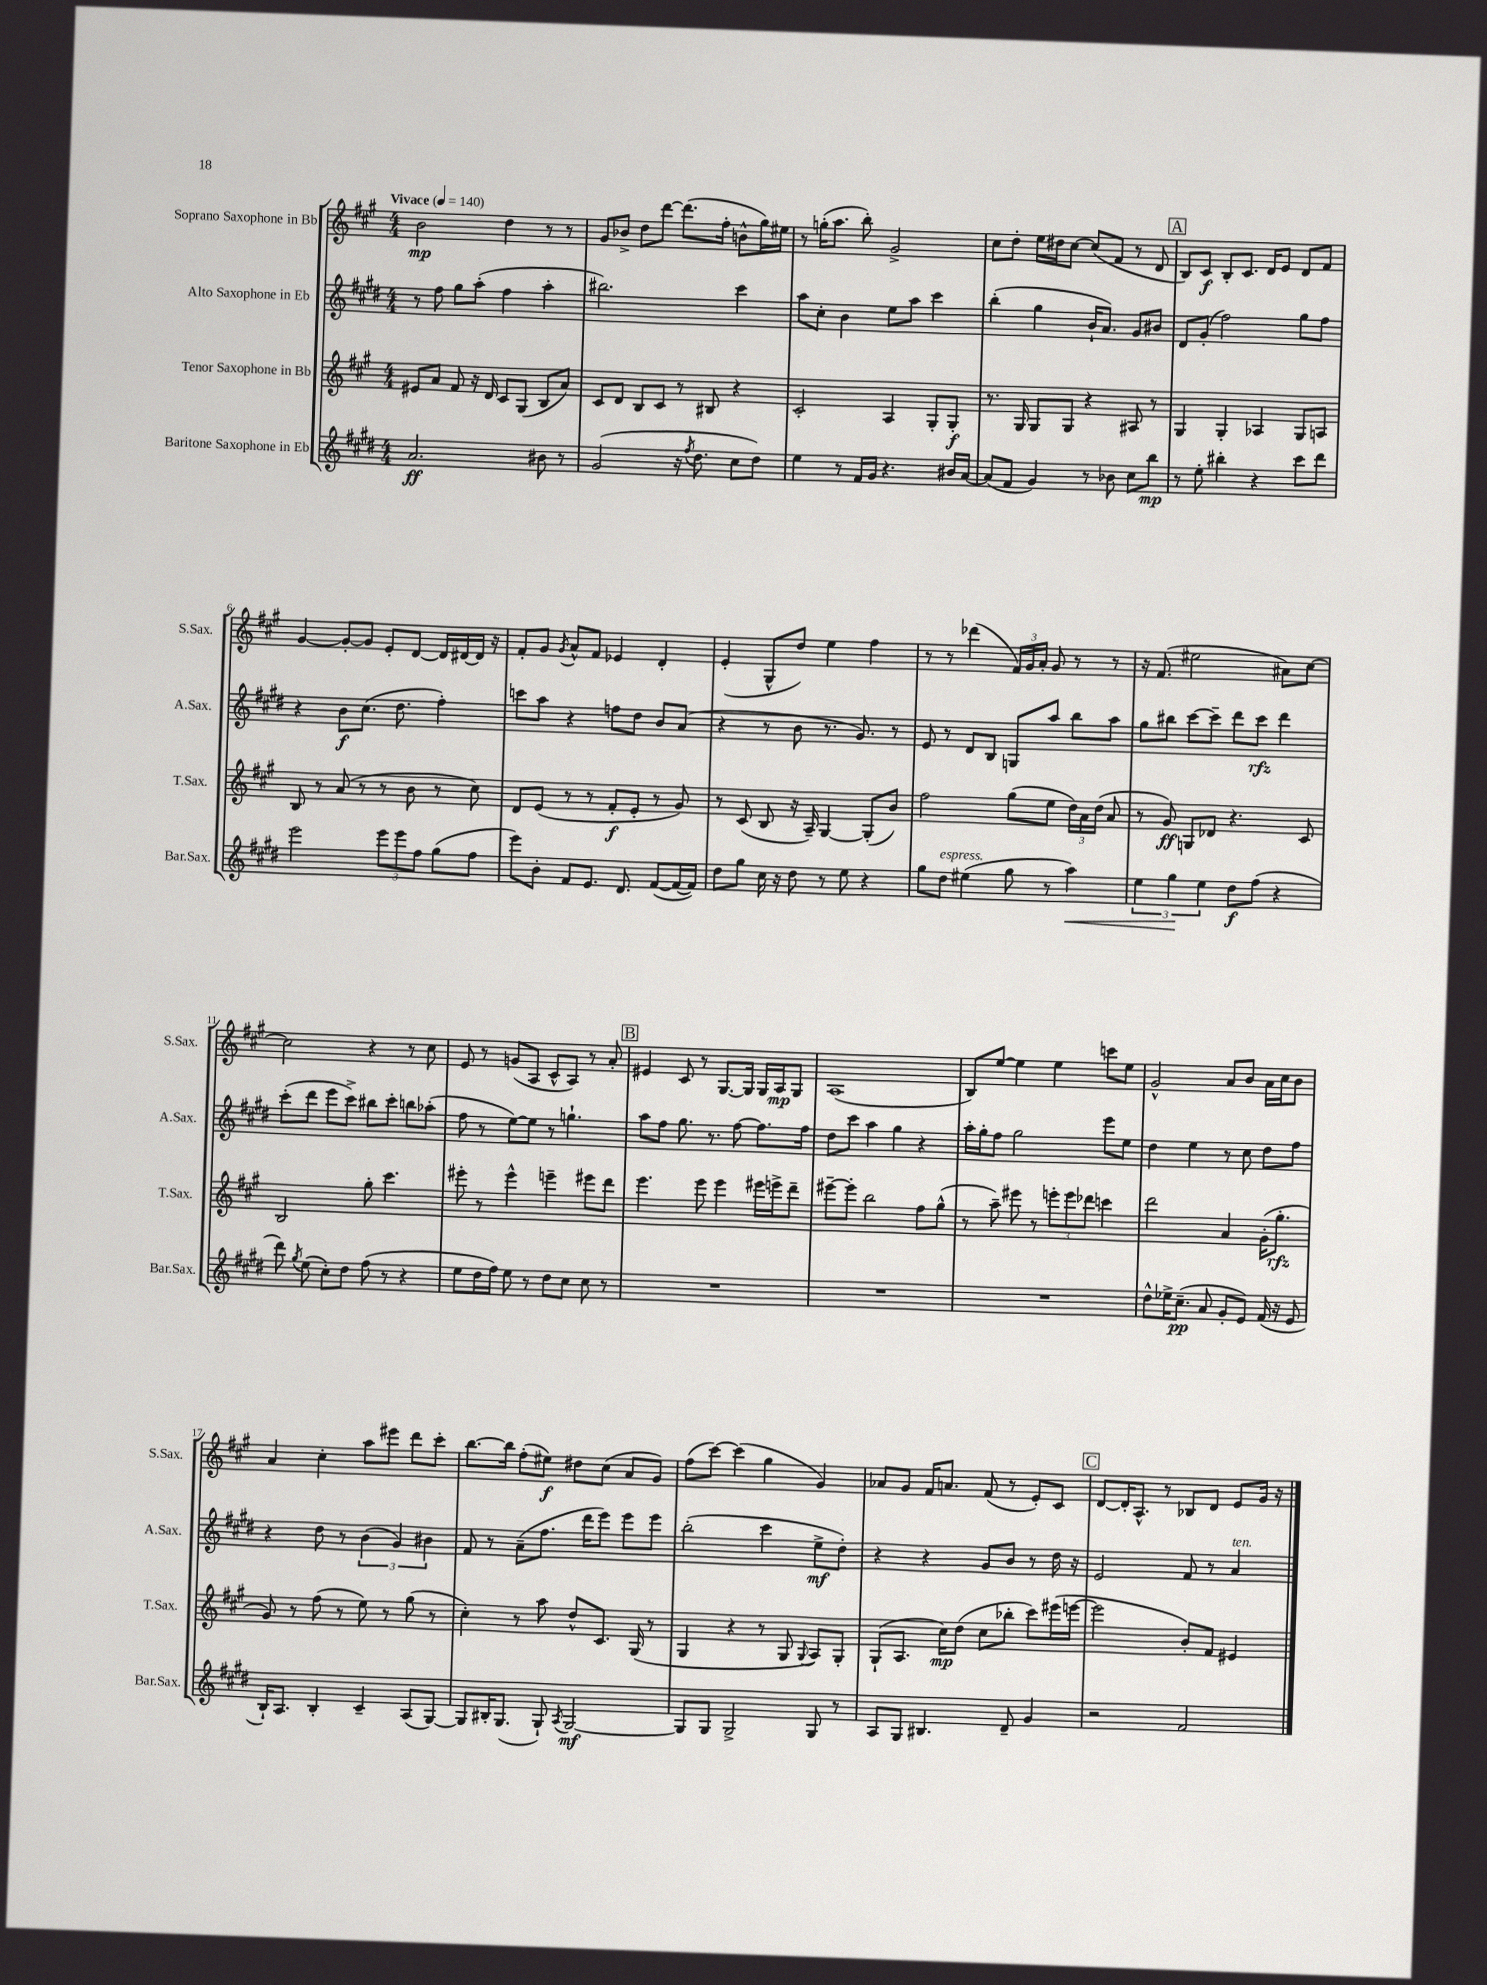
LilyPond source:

<<
\new StaffGroup <<
\new Staff = "s0" \with { instrumentName = "Soprano Saxophone in Bb" shortInstrumentName = "S.Sax." } {
    \clef treble \key a \major \numericTimeSignature \time 4/4 \tempo "Vivace" 4 = 140
    \autoBeamOff b'2\mp d''4 r8 r8 |
    gis'8[ bes'8]-> d''8[ d'''8]~ d'''8.[( fis''16]-. b'8[-^ gis''16) eis''16] |
    r8 g''16[-.( a''8.] b''8-.) gis'2-> |
    cis''8[ d''8]-. e''16[ dis''16 cis''8]~ cis''8[( fis'8] r8 d'8 |
    \mark \markup { \box "A" } b8[) cis'8]\f b8[-. cis'8.] d'16[ e'8] d'8[ fis'8] |
    gis'4~ gis'8[~-. gis'8] e'8[-. d'8]~ d'16[ dis'16~ dis'16] r16 |
    fis'8[-. gis'8] \acciaccatura { gis'8 } a'8[-^ fis'8] ees'4 d'4-. |
    e'4-.( gis8[-^ d''8]) e''4 fis''4 |
    r8 r8 des'''4( \tuplet 3/2 { fis'16[) gis'16 a'16]-. } gis'8 r8 r8 |
    r16 fis'8.( eis''2 ais'8[) cis''8]~ |
    cis''2 r4 r8 cis''8 |
    e'8 r8 g'8[( a8] cis'8[-^ a8]) r8 a'8-. |
    \mark \markup { \box "B" } eis'4 cis'8 r8 gis8.[~ gis16] gis16[ a16\mp gis8] |
    a1( |
    b8[) e''8]~ e''4 e''4 c'''8[ e''8] |
    gis'2-^ a'8[ b'8] a'16[ cis''16 b'8] |
    a'4 cis''4-. a''8[ eis'''8] d'''8[ cis'''8]-. |
    b''8.[~ b''16] fis''8[-.( eis''8]\f) dis''8[ cis''8]( a'8[ gis'8]) |
    fis''8[( cis'''8]~) cis'''4( gis''4 gis'4) |
    aes'8[ gis'8] fis'16[ a'8.] fis'8( r8 e'8[-.) cis'8] |
    \mark \markup { \box "C" } d'8[~ d'16-. a8.]-^ r8 bes8[ d'8] e'8[ gis'16] r16 \bar "|." |
}
\new Staff = "s1" \with { instrumentName = "Alto Saxophone in Eb" shortInstrumentName = "A.Sax." } {
    \clef treble \key e \major \numericTimeSignature \time 4/4
    \autoBeamOff r8 fis''8 gis''8[ a''8]-.( fis''4 a''4-. |
    bis''2.) cis'''4 |
    a''8[ cis''8]-. b'4 e''8[ a''8] cis'''4 |
    b''4-.( gis''4 b'16[-! a'8.]) gis'8[ bis'8] |
    \mark \markup { \box "A" } dis'8[ gis'8]-.( fis''2) gis''8[ fis''8] |
    r4 b'8[\f cis''8.]( dis''8. fis''4-.) |
    c'''8[ a''8] r4 f''8[ dis''8] b'8[ a'8]( |
    r4 r8 b'8 r8. gis'8.) r8 |
    e'8 r8 dis'8[ b8] g8[ a''8] b''8[ a''8] |
    gis''8[ bis''8] cis'''8[~ cis'''8]-- dis'''8[ cis'''8]\rfz dis'''4 |
    cis'''8[-.( dis'''8] e'''8[ cis'''8]->) bis''8[ cis'''8]-. b''8[ aes''8]-.( |
    fis''8 r8 e''8[~) e''8] r8 g''4.-! |
    \mark \markup { \box "B" } a''8[ fis''8] gis''8. r8. fis''8~ fis''8.[ fis''16] |
    dis''8[ cis'''8] a''4 gis''4 r4 |
    a''16[-. gis''16-. fis''8] gis''2 e'''8[ e''8] |
    dis''4 e''4 r8 cis''8 dis''8[ fis''8] |
    r4 dis''8 r8 \tuplet 3/2 { b'4( gis'4) bis'4 } |
    fis'8 r8 a'8[--( fis''8.] dis'''16[ e'''8]) e'''8[ e'''8] |
    b''2-.( cis'''4 e''8[->\mf dis''8]-.) |
    r4 r4 gis'8[ b'8] r8 dis''16 r16 |
    \mark \markup { \box "C" } e'2 fis'8 r8 a'4^\markup { \italic "ten." } \bar "|." |
}
\new Staff = "s2" \with { instrumentName = "Tenor Saxophone in Bb" shortInstrumentName = "T.Sax." } {
    \clef treble \key a \major \numericTimeSignature \time 4/4
    \autoBeamOff eis'8[ a'8] fis'8 r16 d'16 cis'8[ gis8]( b8[ a'8]) |
    cis'8[ d'8] b8[ cis'8] r8 bis8 r4 |
    cis'2-. a4 gis8[-. gis8]-.\f |
    r8. gis16 gis8[ gis8] r4 ais8 r8 |
    \mark \markup { \box "A" } gis4 gis4-. aes4 gis8[ a8] |
    b8 r8 a'8( r8 r8 b'8 r8 cis''8) |
    d'8[ e'8]( r8 r8 fis'8[-.\f e'8]-. r8 gis'8) |
    r8 cis'8( b8 r16 a16--) gis4~ gis8[-.( b'8]) |
    fis''2 gis''8[( e''8] \tuplet 3/2 { d''16[) a'16 d''16]( } a'8 |
    r8 gis'8\ff) g8[ des'8] r4. cis'8 |
    b2 gis''8-. cis'''4. |
    eis'''8-. r8 eis'''4-^ e'''4-- eis'''8[ d'''8] |
    \mark \markup { \box "B" } e'''4. e'''8 e'''4 eis'''16[ e'''16-> d'''8]-- |
    eis'''8[~-- eis'''8]-. b''2 fis''8[ gis''8]-^( |
    r8 a''8--) eis'''8 r8 \tuplet 3/2 { e'''8[-. e'''8 des'''8] } c'''4 |
    d'''2 a'4 gis'16[-.( gis''8.]-.\rfz |
    gis'8) r8 fis''8( r8 e''8) r8 gis''8( r8 |
    cis''4-.) r8 a''8 d''8[-^ cis'8.] gis16( r8 |
    gis4 r4 r8 gis8 \appoggiatura { gis8 } a8[) gis8]-. |
    gis8[-!( a8.] cis''16[\mp) d''8]( cis''8[ bes''8]-. cis'''8[) eis'''16( e'''16]~ |
    \mark \markup { \box "C" } e'''2 b'8[-.) fis'8] eis'4 \bar "|." |
}
\new Staff = "s3" \with { instrumentName = "Baritone Saxophone in Eb" shortInstrumentName = "Bar.Sax." } {
    \clef treble \key e \major \numericTimeSignature \time 4/4
    \autoBeamOff a'2.\ff bis'8 r8 |
    gis'2( r16 \acciaccatura { fis''8 } dis''8. cis''8[ dis''8]) |
    e''4 r8 fis'16[ gis'16] r4. bis'16[ a'16]~ |
    a'8[( fis'8] gis'4) r8 bes'8 cis''8[ b''8]\mp |
    \mark \markup { \box "A" } r8 e''8-. bis''4-. r4 cis'''8[ dis'''8] |
    e'''2 \tuplet 3/2 { e'''8[ e'''8 fis''8] } gis''8[( fis''8] |
    e'''8[) b'8]-. fis'8[ e'8.] dis'8. fis'8[~( fis'16~ fis'16]) |
    dis''8[ gis''8] cis''16 r16 dis''8 r8 e''8 r4 |
    gis''8[ dis''8]^\markup { \italic "espress." } eis''4( gis''8 r8 a''4\<) |
    \tuplet 3/2 { e''4 gis''4\! e''4 } dis''8[\f fis''8]( r4 |
    dis'''8) \acciaccatura { gis''8 } e''8( cis''8[-.) dis''8] fis''8( r8 r4 |
    e''8[ dis''16 fis''16]) e''8 r8 dis''8[ cis''8] cis''8 r8 |
    \mark \markup { \box "B" } R1 |
    R1 |
    R1 |
    dis''8[-^ ees''16-> cis''8.]--\pp( a'8 gis'8[-. e'8]) fis'16( r16 e'8 |
    b16[-!) a8.] b4-. cis'4-- a8[( gis8]~) |
    gis8[ bis16-. gis8.]( gis8-!) \acciaccatura { a8 } gis2~\mf |
    gis8[ gis8] gis2-> gis8 r8 |
    a8[ gis8] bis4. dis'8-- gis'4 |
    \mark \markup { \box "C" } r2 fis'2 \bar "|." |
}
>>
>>
